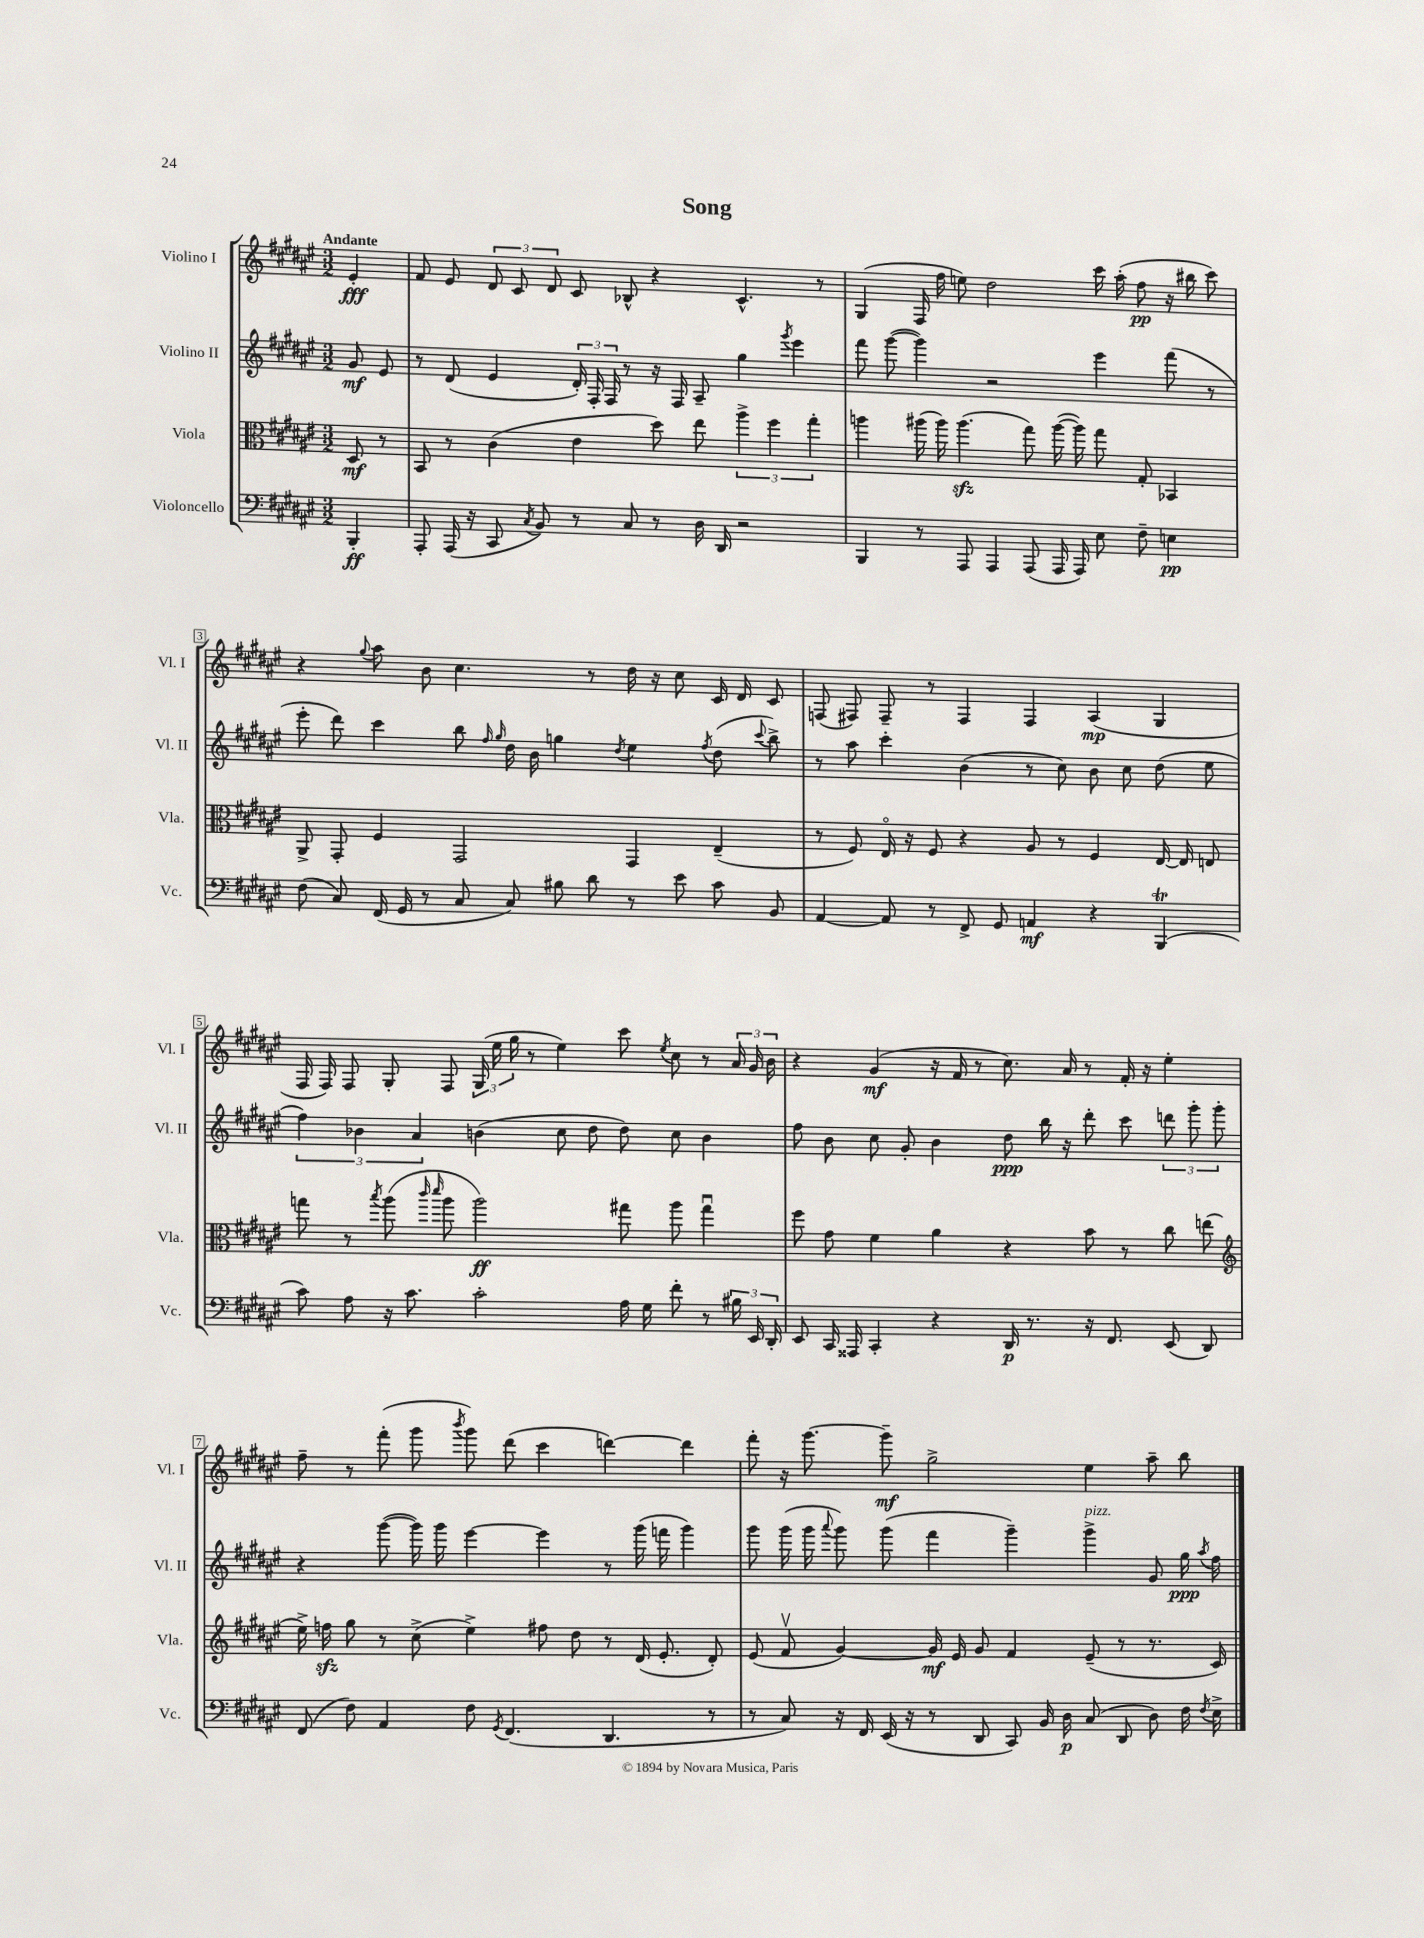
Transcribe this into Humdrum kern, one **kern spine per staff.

**kern	**dynam	**kern	**dynam	**kern	**dynam	**kern	**dynam
*part4	*part4	*part3	*part3	*part2	*part2	*part1	*part1
*staff4	*staff4	*staff3	*staff3	*staff2	*staff2	*staff1	*staff1
*I"Violoncello	*	*I"Viola	*	*I"Violino II	*	*I"Violino I	*
*I'Vc.	*	*I'Vla.	*	*I'Vl. II	*	*I'Vl. I	*
*clefF4	*	*clefC3	*	*clefG2	*	*clefG2	*
*k[f#c#g#d#a#e#]	*	*k[f#c#g#d#a#e#]	*	*k[f#c#g#d#a#e#]	*	*k[f#c#g#d#a#e#]	*
*M3/2	*	*M3/2	*	*M3/2	*	*M3/2	*
=	=	=	=	=	=	=	=
!	!	!	!	!	!	!LO:TX:a:B:t=Andante	!
4BBB'/	ff	8D#/	mf	8g#/	mf	4e#'/	fff
.	.	8r	.	8e#/	.	.	.
=1	=1	=1	=1	=1	=1	=1	=1
8AAA#'/	.	8BB/	.	8r	.	8f#/	.
(16AAA#/	.	8r	.	(8d#/	.	8e#/	.
16r	.	.	.	.	.	.	.
8CC#/	.	(4c#\	.	4e#/	.	12d#/	.
.	.	.	.	.	.	12c#/	.
8qC#/	.	.	.	.	.	.	.
8BB/)	.	.	.	.	.	.	.
.	.	.	.	.	.	12d#/	.
8r	.	4e#\	.	24d#'/)	.	8c#/	.
.	.	.	.	24F#'/	.	.	.
.	.	.	.	24F#/	.	.	.
8C#/	.	.	.	8r	.	8B-X^^/	.
8r	.	8dd#\)	.	16r	.	4r	.
.	.	.	.	16F#/	.	.	.
16D#\	.	8ee#\	.	8A#~/	.	.	.
16DD#/	.	.	.	.	.	.	.
2r	.	6aa#^\	.	4gg#\	.	4.c#^^/	.
.	.	6ff#\	.	.	.	.	.
.	.	.	.	8qggg#/	.	.	.
.	.	.	.	4eee#\	.	.	.
.	.	6gg#'\	.	.	.	.	.
.	.	.	.	.	.	8r	.
=2	=2	=2	=2	=2	=2	=2	=2
4BBB/	.	4aan\	.	8fff#\	.	(4G#/	.
.	.	.	.	([8ggg#\	.	.	.
8r	.	(16aa#X\	.	4ggg#\])	.	16F#/	.
.	.	16aa#\)	.	.	.	16ff#\	.
8AAA#/	.	(4.aa#zz\	.	.	.	8een\)	.
4AAA#/	.	.	.	2r	.	2dd#\	.
(8AAA#/	.	8gg#\)	.	.	.	.	.
16AAA#/	.	([16aa#\	.	.	.	.	.
16AAA#/)	.	16aa#\])	.	.	.	.	.
8E#\	.	8gg#\	.	4eee#\	.	16ccc#\	.
.	.	.	.	.	.	(16aa#'\	.
8F#~\	.	8G#'/	.	.	.	8ff#\	pp
4En\	pp	4BB-X/	.	(8fff#\	.	16r	.
.	.	.	.	.	.	16bb#X\	.
.	.	.	.	8r	.	8ccc#\)	.
!!LO:LB:g=z
=3	=3	=3	=3	=3	=3	=3	=3
(8F#\	.	8AA#^/	.	8eee#'\	.	4r	.
8C#/)	.	8GG#'/	.	8ddd#\)	.	.	.
.	.	.	.	.	.	8qqgg#/	.
(16FF#/	.	4F#/	.	4ccc#\	.	8aa#\	.
16GG#/	.	.	.	.	.	.	.
8r	.	.	.	.	.	8b\	.
8C#/	.	2GG#/	.	8bb\	.	4.cc#\	.
.	.	.	.	16qqff#/	.	.	.
.	.	.	.	16qqgg#/	.	.	.
8C#/)	.	.	.	16dd#\	.	.	.
.	.	.	.	16b\	.	.	.
8B#X\	.	.	.	4ggn\	.	.	.
8d#\	.	.	.	.	.	8r	.
.	.	.	.	8qdd#/	.	.	.
8r	.	4GG#/	.	4ee#\	.	16dd#\	.
.	.	.	.	.	.	16r	.
8e#\	.	.	.	.	.	8cc#\	.
.	.	.	.	8qff#/	.	.	.
8c#\	.	(4E#~/	.	(8dd#\	.	16c#/	.
.	.	.	.	.	.	16d#/	.
.	.	.	.	8qqccc#/	.	.	.
8BB/	.	.	.	8bb^\)	.	8c#/	.
=4	=4	=4	=4	=4	=4	=4	=4
[4AA#/	.	8r	.	8r	.	(8Fn/	.
.	.	8F#/)	.	8aa#\	.	8F#X/)	.
8AA#/]	.	16E#/	.	4ccc#'\	.	8F#~/	.
.	.	16r	.	.	.	.	.
8r	.	8F#/	.	.	.	8r	.
8FF#^/	.	4r	.	(4b\	.	4F#/	.
8GG#/	.	.	.	.	.	.	.
4AAn/	mf	8A#/	.	8r	.	4F#/	.
.	.	8r	.	8cc#\)	.	.	.
4r	.	4F#/	.	8b\	.	(4A#/	mp
.	.	.	.	8cc#\	.	.	.
(4BBBT/	.	[16E#/	.	(8dd#\	.	4G#/	.
.	.	16E#/]	.	.	.	.	.
.	.	8En/	.	8ee#\	.	.	.
!!LO:LB:g=z
=5	=5	=5	=5	=5	=5	=5	=5
8c#\)	.	8ggn\	.	6ff#\)	.	16F#/	.
.	.	.	.	.	.	16F#/)	.
8A#\	.	8r	.	.	.	8F#/	.
.	.	.	.	6b-X\	.	.	.
.	.	8qbb/	.	.	.	.	.
16r	.	(8aa#\	.	.	.	8G#'/	.
8.c#\	.	.	.	.	.	.	.
.	.	.	.	6a#/	.	.	.
.	.	16qqccc#/	.	.	.	.	.
.	.	16qqddd#/	.	.	.	.	.
.	.	8aa#\	.	.	.	8F#/	.
2c#'\	.	2aa#\)	ff	(4bn\	.	(24G#/	.
.	.	.	.	.	.	24ee#\	.
.	.	.	.	.	.	24gg#\	.
.	.	.	.	.	.	8r	.
.	.	.	.	8cc#\	.	4ee#\)	.
.	.	.	.	8dd#\	.	.	.
16A#\	.	8gg#X\	.	8dd#\)	.	8ccc#\	.
16G#\	.	.	.	.	.	.	.
.	.	.	.	.	.	8qee#/	.
8f#'\	.	8aa#\	.	8cc#\	.	8cc#\	.
8r	.	4gg#u\	.	4b\	.	8r	.
24B#X\	.	.	.	.	.	24a#/	.
24EE#/	.	.	.	.	.	24g#/	.
24DD#'/	.	.	.	.	.	24b\	.
=6	=6	=6	=6	=6	=6	=6	=6
8EE#/	.	8ff#\	.	8ff#\	.	4r	.
16CC#/	.	8g#\	.	8b\	.	.	.
16AAA##X/	.	.	.	.	.	.	.
4CC#'/	.	4f#\	.	8cc#\	.	(4g#/	mf
.	.	.	.	8g#'/	.	.	.
4r	.	4a#\	.	4b\	.	16r	.
.	.	.	.	.	.	16f#/	.
.	.	.	.	.	.	8r	.
16DD#/	p	4r	.	8dd#\	ppp	8.cc#\)	.
8.r	.	.	.	.	.	.	.
.	.	.	.	16bb\	.	.	.
.	.	.	.	16r	.	16a#/	.
16r	.	8b\	.	8ddd#'\	.	8r	.
8.FF#/	.	.	.	.	.	.	.
.	.	8r	.	8ccc#\	.	16f#'/	.
.	.	.	.	.	.	16r	.
(8EE#/	.	8cc#\	.	12dddn\	.	4ee#'\	.
.	.	.	.	12ggg#'\	.	.	.
8DD#/)	.	(8een\	.	.	.	.	.
.	.	.	.	12ggg#'\	.	.	.
!!LO:LB:g=z
=7	=7	=7	=7	=7	=7	=7	=7
*	*	*clefG2	*	*	*	*	*
(8FF#/	.	16ee#^\)	.	4r	.	8ff#~\	.
.	.	16ffnzz\	.	.	.	.	.
8F#\)	.	8gg#\	.	.	.	8r	.
4AA#/	.	8r	.	([8ggg#\	.	(8fff#'\	.
.	.	(8cc#^\	.	16ggg#\])	.	8ggg#\	.
.	.	.	.	16ggg#\	.	.	.
.	.	.	.	.	.	8qbbb/	.
8F#\	.	4ee#^\)	.	[4eee#\	.	8ggg#\)	.
8qGG#/	.	.	.	.	.	.	.
(4.FF#/	.	.	.	.	.	(8ddd#\	.
.	.	8ff#X\	.	4eee#\]	.	4ccc#\	.
.	.	8dd#\	.	.	.	.	.
4.DD#/	.	8r	.	8r	.	[4dddn\)	.
.	.	(16d#/	.	(16ggg#\	.	.	.
.	.	8.e#'/	.	16fffn\	.	.	.
.	.	.	.	4ggg#\)	.	4ddd\]	.
8r	.	8d#'/)	.	.	.	.	.
=8	=8	=8	=8	=8	=8	=8	=8
8r	.	(8e#/	.	8ggg#\	.	8fff#'\	.
8C#/)	.	8f#v/	.	(16ggg#\	.	16r	.
.	.	.	.	16ggg#\	.	[8.ggg#\	.
.	.	.	.	8qqaaa#/	.	.	.
16r	.	[4g#/)	.	8ggg#\)	.	.	.
16FF#/	.	.	.	.	.	.	.
(16EE#/	.	.	.	(8ggg#\	.	8ggg#~\]	mf
16r	.	.	.	.	.	.	.
8r	.	16g#/]	mf	4fff#\	.	2gg#^\	.
.	.	16e#/	.	.	.	.	.
8DD#/	.	8g#/	.	.	.	.	.
8CC#/)	.	4f#/	.	4ggg#~\)	.	.	.
16BB/	.	.	.	.	.	.	.
16D#\	p	.	.	.	.	.	.
!	!	!	!	!LO:TX:a:i:t=pizz.	!	!	!
(8C#/	.	(8e#~/	.	4ggg#^\	.	4ee#\	.
8DD#/	.	8r	.	.	.	.	.
8D#\)	.	8.r	.	8g#/	.	8aa#~\	.
16F#\	.	.	.	16gg#\	ppp	8bb\	.
8qF#/	.	.	.	8qaa#/	.	.	.
16E#^\	.	16c#/)	.	16ff#\	.	.	.
==	==	==	==	==	==	==	==
*-	*-	*-	*-	*-	*-	*-	*-
